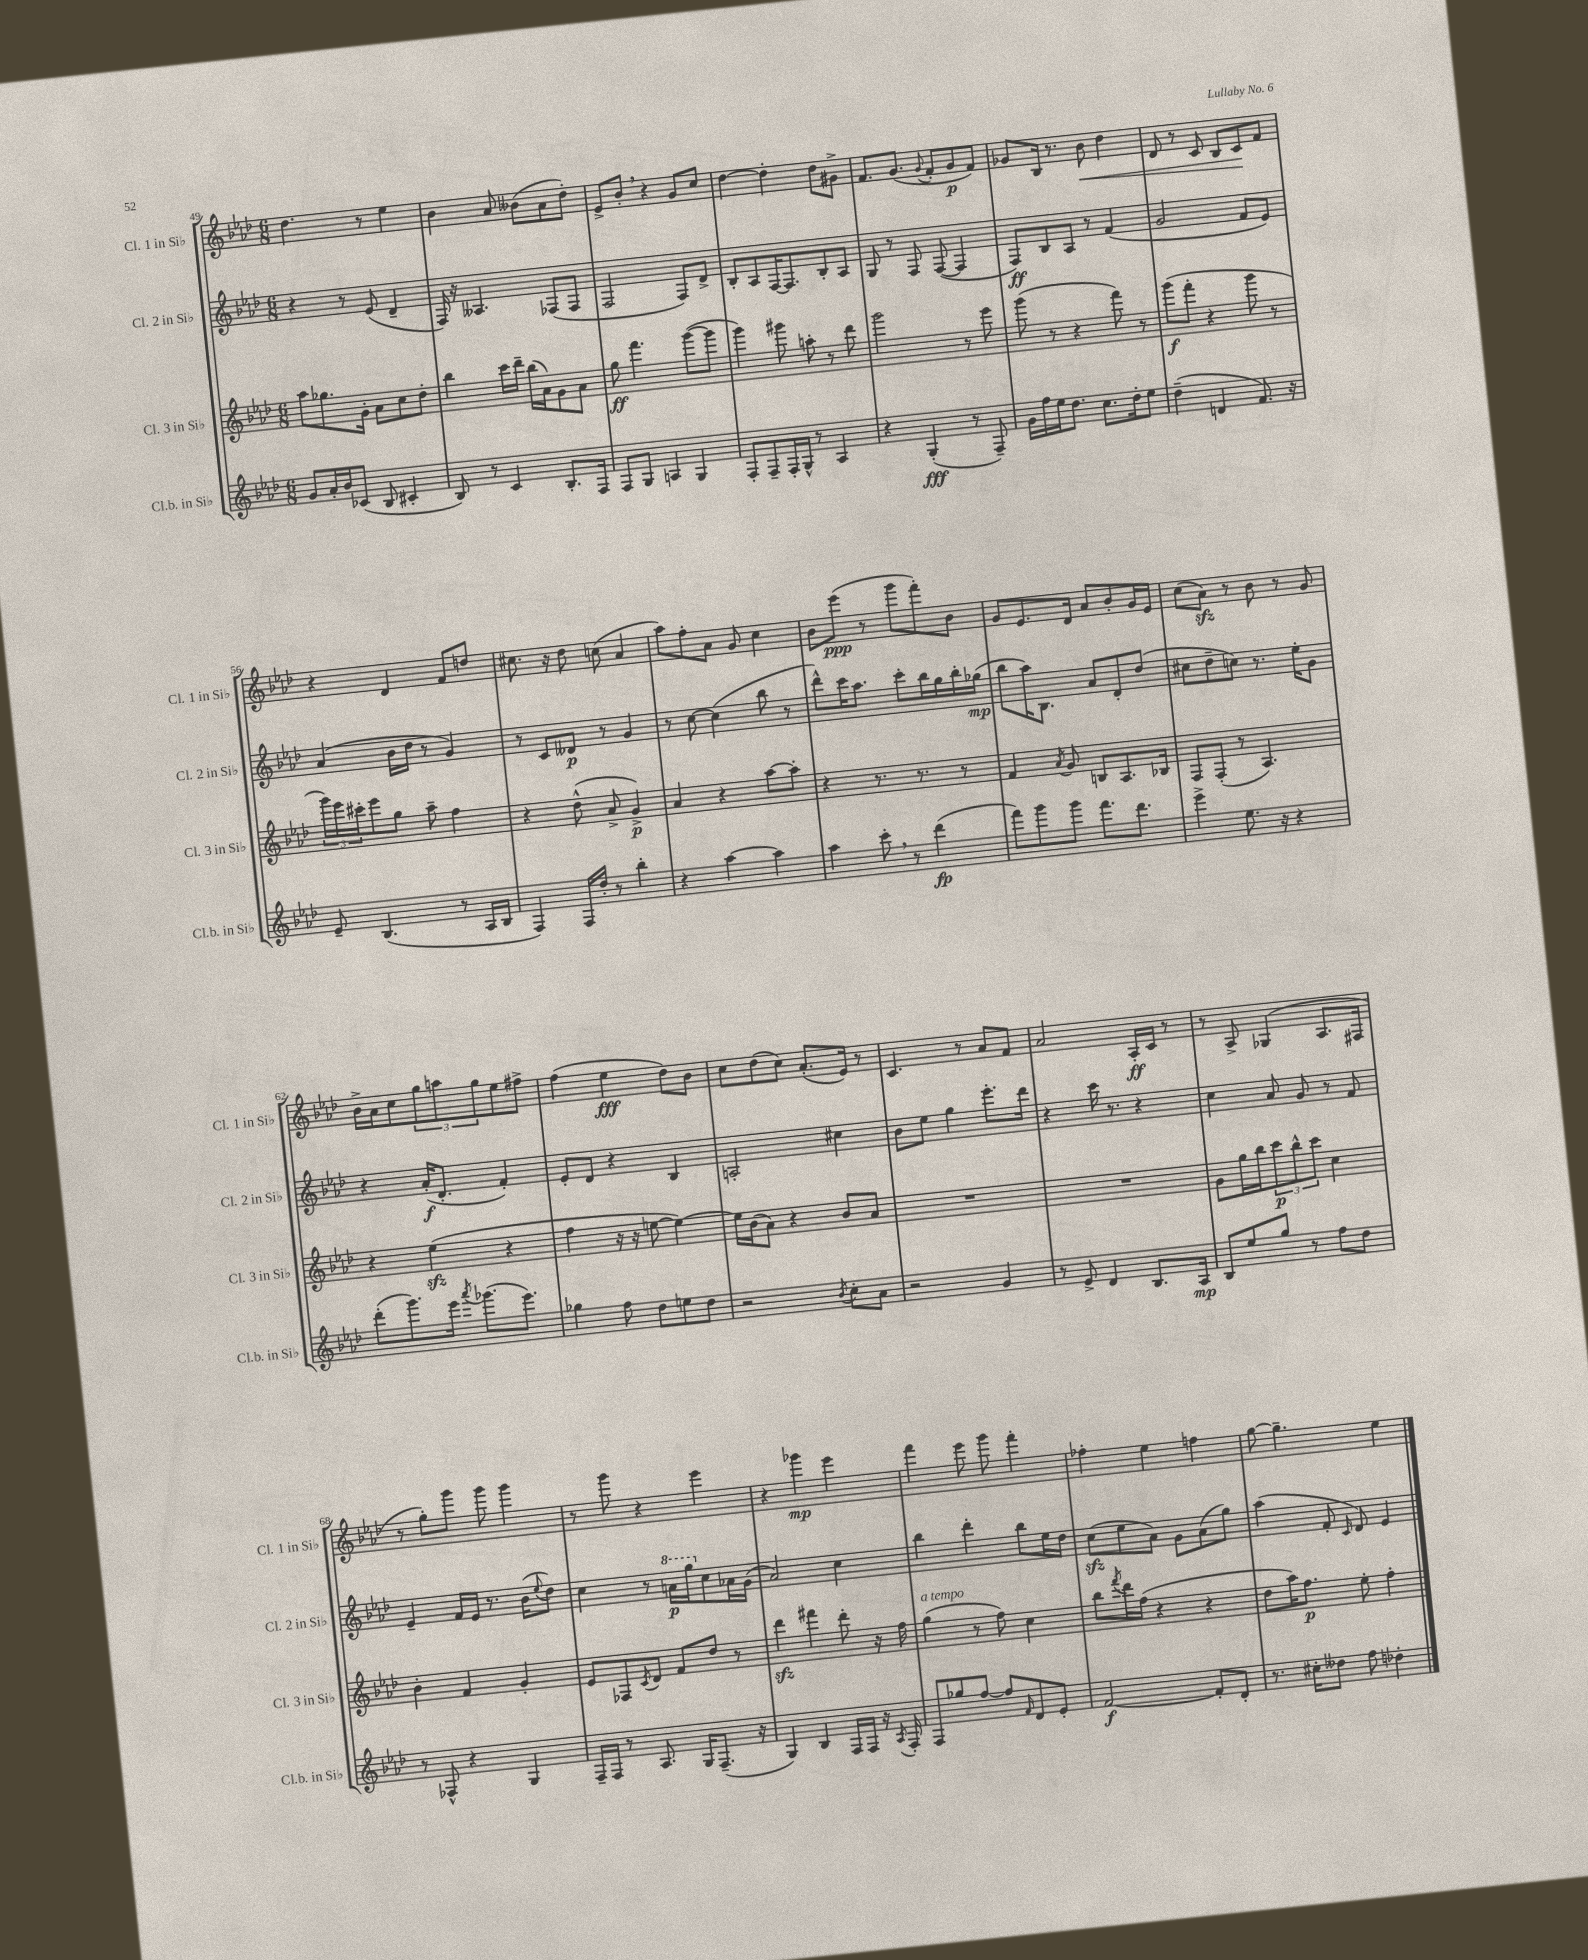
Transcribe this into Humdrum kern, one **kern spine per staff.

**kern	**kern	**kern	**kern
*staff4	*staff3	*staff2	*staff1
*clefG2	*clefG2	*clefG2	*clefG2
*k[b-e-a-d-]	*k[b-e-a-d-]	*k[b-e-a-d-]	*k[b-e-a-d-]
*M6/8	*M6/8	*M6/8	*M6/8
8g	8aa-	4r	4.dd-
16a-'	8.gg-	.	.
16b-	.	.	.
(8c-	.	8r	.
.	16g'	.	.
8B-	8a-	(8e-	8r
4c#'	8cc	4d-~	4ee-
.	8dd-'	.	.
=	=	=	=
8B-)	4bb-	16F)	4b-
.	.	16r	.
8r	.	4.A--	.
4c	16ccc	.	8a-
.	16ddd-~	.	.
.	(16bb-	.	(8b--
.	16a-)	.	.
8.B-'	8g	(8F-	8a-
.	8a-	8F-	8dd-')
16F	.	.	.
=	=	=	=
8F	8gg	2F	8e-^
8G	4.fff	.	8b-'
4A	.	.	4r
4G	([8ggg	8F)	8g
.	8ggg]	8d-^	8cc
=	=	=	=
8F'	4ggg)	8B-'	[4dd-
8F~	.	8A-	.
16F'	8ggg#	[16F	4dd-']
16G^^	.	8.F]	.
8r	8aa'	.	.
4A-	8r	8B-'	8dd-
.	8ddd-	8A-	8g#^
=	=	=	=
4r	2ggg	8G	8.f
.	.	8r	.
.	.	.	(8.g
(4G'	.	8F	.
.	.	.	8qqg
.	.	([8F	8f'
8r	8r	4F]	8g
8F~)	8eee-	.	8f)
=	=	=	=
16g	(8ggg	8F)	8g-
16ff	.	.	.
16ee-	8r	8B-	16B-
8.dd-	.	.	8.r
.	4r	8A-	.
8.cc	.	8r	8b-
.	8fff)	(4f	4dd-
16dd-'	.	.	.
8ee-	8r	.	.
=	=	=	=
(4dd-~	(8ggg	2g	8d-
.	8fff'	.	8r
4d	4r	.	8c
.	.	.	8B-
8.f)	8ggg	8f	8c
.	8r	8e-)	8f
16r	.	.	.
=	=	=	=
8e-~	24ggg)	(4a-	4r
.	24eee-	.	.
.	24ccc#'	.	.
(4.B-	8eee-	.	.
.	8gg	16b-	4d-
.	.	16dd-	.
.	8aa-~	8r	.
8r	4ff	4g)	8f
16A-	.	.	8dd
16B-	.	.	.
=	=	=	=
4F)	4r	8r	8.cc#
.	.	8c	.
.	.	.	16r
16F	(8dd-^^	8d--	8dd-
16dd-'	.	.	.
8r	8a-^	8r	(8cc
4bb-'	4g^)	4g	4a-
=	=	=	=
4r	4a-	8r	8aa-)
.	.	[8cc	8ff'
[4aa-	4r	(4cc]	8a-
.	.	.	8g
4aa-]	[8aa-	8bb-	4cc
.	8aa-']	8r	.
=	=	=	=
4aa-	4r	8ddd-^^)	8b-
.	.	16ccc	(8eee-
.	.	8.aa-	.
8ccc'	8.r	.	8r
8r	.	8ccc'	8ggg
.	8.r	.	.
(4ddd-	.	16bb-	8fff')
.	.	16gg	.
.	8r	16bb-'	8b-
.	.	(16gg-	.
=	=	=	=
8fff)	4f	8bb-	8g
8ggg	.	16aa-)	8.e-
.	.	8.B-	.
.	8qa-	.	.
8ggg	8g	.	.
.	.	.	16d-
8.fff	8B	8a-	8a-
.	8.A-	8d-'	8b-'
8.ddd-	.	.	.
.	.	(8dd-	16g
.	16B-	.	16e-
=	=	=	=
4eee-^	8F	8cc#	(8cc
.	(8F'	8dd-~	8a-)
8.ee-	8r	8cc)	8r
.	4.A-)	8.r	8b-
16r	.	.	.
4r	.	.	8r
.	.	16ee-'	.
.	.	8g	8g
=	=	=	=
(8ddd-'	4r	4r	16b-^
.	.	.	16a-
8.ggg)	.	.	8cc
.	(4ee-	(16a-'	12gg
16eee-	.	8.d-'	.
.	.	.	12aa
8qaaa-	.	.	.
(8.ggg-	.	.	.
.	.	.	12gg
.	4r	4f')	8ee-
8.eee-)	.	.	.
.	.	.	8ff#^
=	=	=	=
4gg-	4ff	8e-'	(4ff
.	.	8d-	.
8ff	16r	4r	4ee-
.	16r	.	.
8dd-	[8ee	.	.
8ee	4ee_)	4B-	8dd-)
8dd-	.	.	8b-
=	=	=	=
2r	16ee]	2A'	8cc
.	(16b-	.	.
.	8a-)	.	(8dd-
.	4r	.	8cc)
.	.	.	(8.a-'
8qb-	.	.	.
8cc'	8b-	4cc#	.
.	.	.	16e-)
8a-	8a-	.	8r
=	=	=	=
2r	2.r	8b-	4.c
.	.	8ee-	.
.	.	4gg	.
.	.	.	8r
4g	.	8.eee-'	8a-
.	.	.	8f
.	.	16ddd-	.
=	=	=	=
8r	2.r	4r	2a-
8e-^	.	.	.
4d-	.	16ccc	.
.	.	8.r	.
8.B-	.	4r	16A-'
.	.	.	16c
.	.	.	8r
16A-	.	.	.
=	=	=	=
8B-	8g	4cc	8r
8ee-	16gg	.	8A-^
.	16bb-	.	.
8gg	12ccc	8a-	(4G-
.	12bb-^^	.	.
8r	.	8g	.
.	12ccc	.	.
8ff	4cc	8r	8.A-
8dd-	.	8f	.
.	.	.	16F#
=	=	=	=
8r	4b-'	4e-~	8r
8F-^^	.	.	8gg')
4r	4f	16f	8ggg
.	.	16e-	.
.	.	8.r	8ggg
4G	4g'	.	4ggg
.	.	(16b-	.
.	.	8qqee-	.
.	.	8dd-)	.
=	=	=	=
16F~	8e-	4cc	8r
16F	.	.	.
8r	8F-	.	8ggg
.	8qc	.	.
8.A-	8d-	8r	4r
.	8f	16aa	.
16G	.	16ggg	.
(8.F~	8dd-	8cc	4eee-
.	8r	16a-	.
16r	.	(16g	.
=	=	=	=
4G)	4ddd-	2a-)	4r
4B-	4fff#	.	4ggg-
16F	8ddd-'	4cc	4eee-
16F	.	.	.
16r	16r	.	.
8qA-	.	.	.
16F'	16ff	.	.
=	=	=	=
8F	(4gg	4bb-	4fff
8gg-	.	.	.
[8ff	8r	4ddd-'	8eee-
8ff]	8ff)	.	8ggg
16qqf	.	.	.
8d-	4cc	8bb-	4fff'
8e-'	.	16ee-	.
.	.	16dd-	.
=	=	=	=
[2f	8bb-	(8cc	4ff-'
.	8qfff	.	.
.	16ddd-	8ee-	.
.	(16ff	.	.
.	4r	8a-)	4ee-
.	.	8g	.
8f']	4r	(8a-	4ff
8d-'	.	8gg)	.
=	=	=	=
8.r	8dd-	(4aa-	[8gg
.	16aa-)	.	4.gg~]
16cc#'	8.ff	.	.
8dd--	.	8f'	.
.	.	16qqc	.
8ff	8ee-'	8d-)	.
4dd-'	4ff'	4e-	4ee-
==	==	==	==
*-	*-	*-	*-
